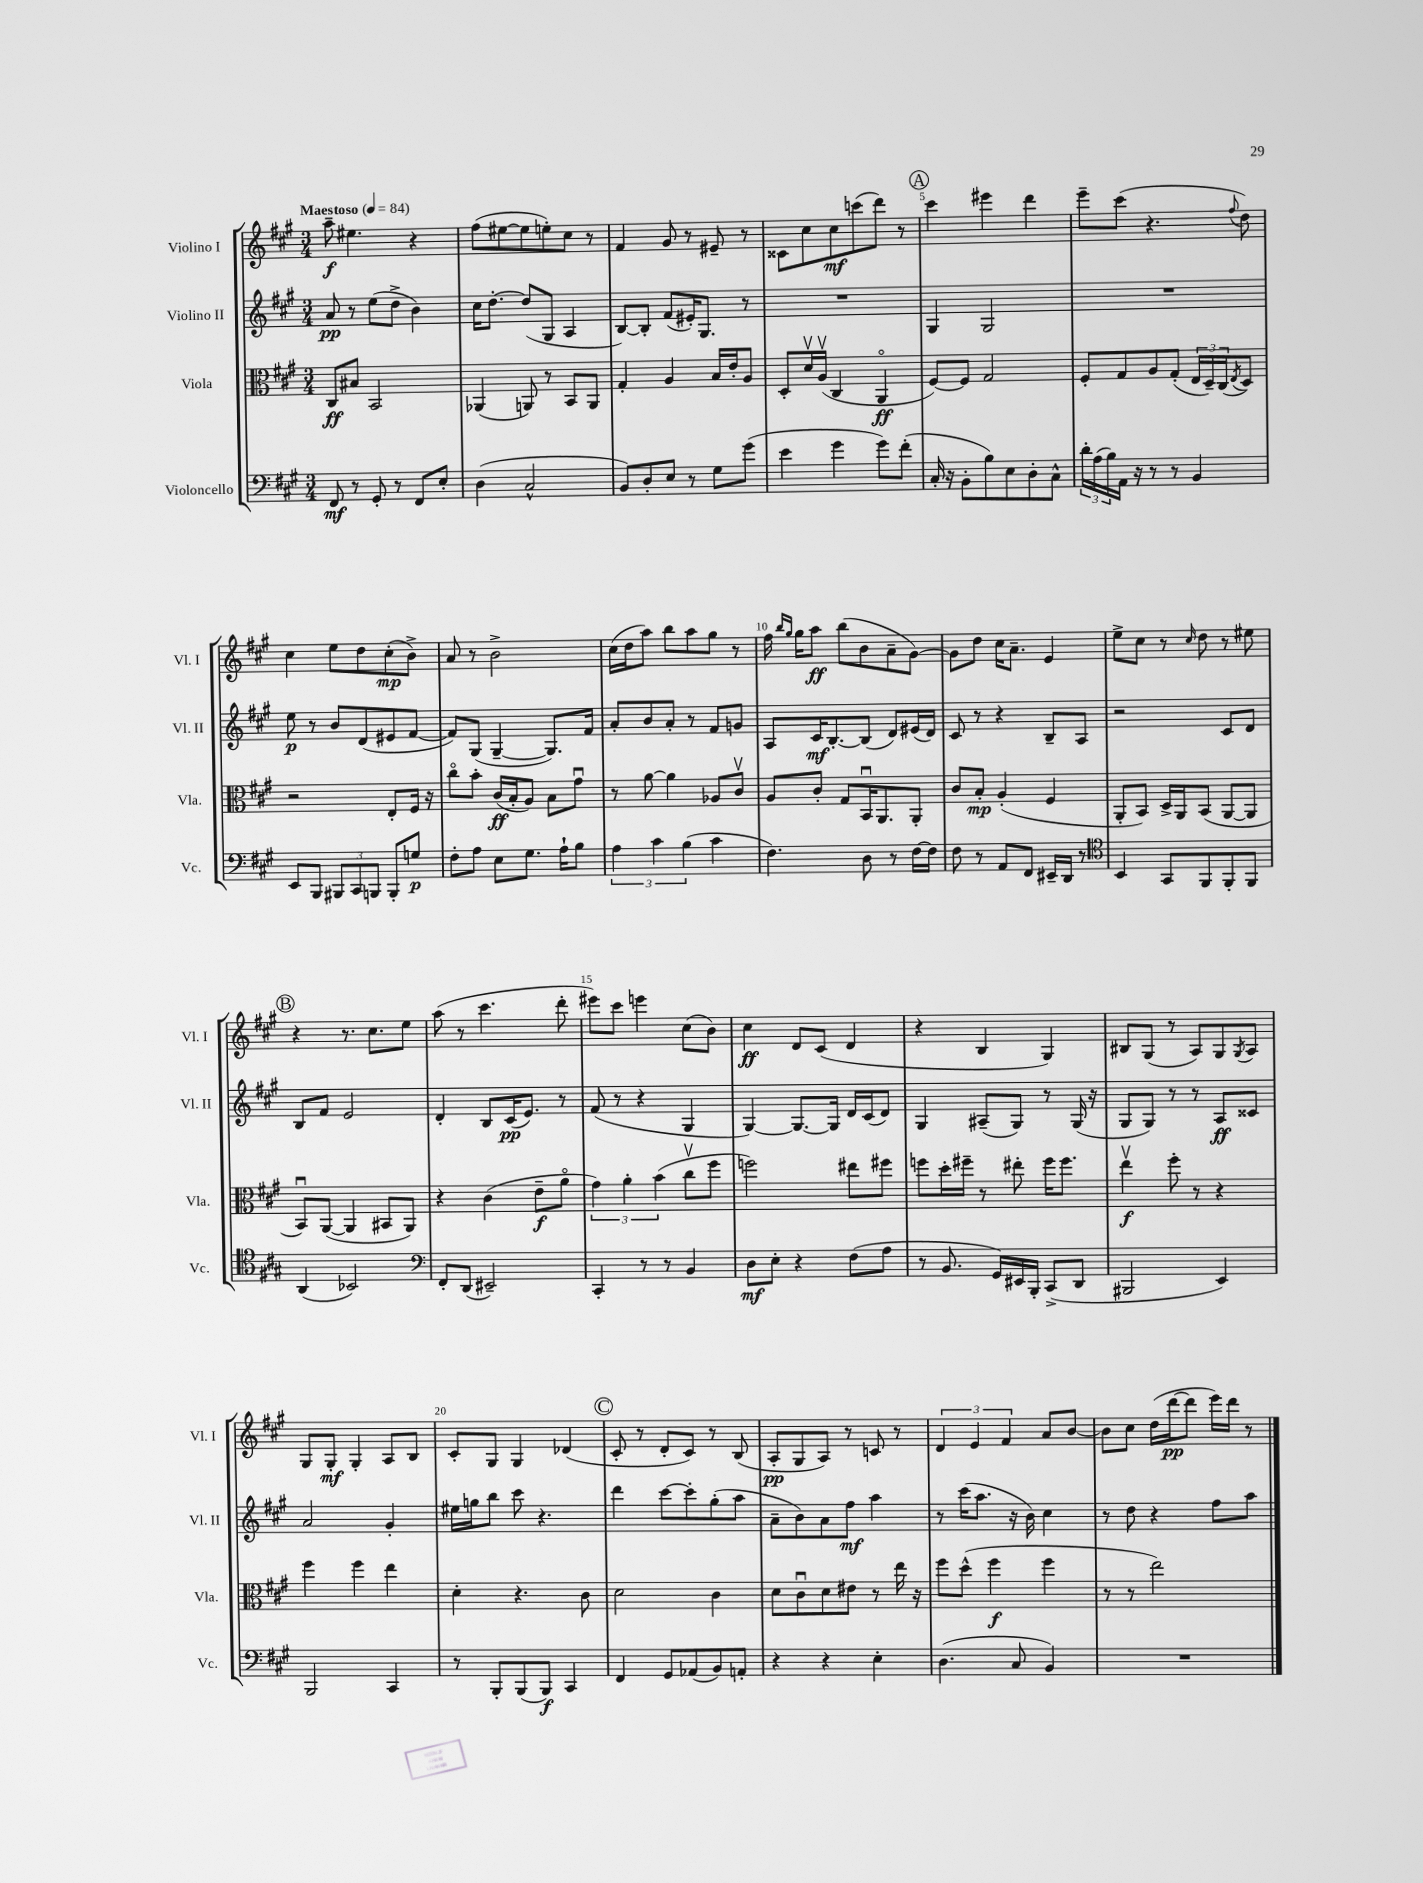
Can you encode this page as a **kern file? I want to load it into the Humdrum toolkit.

**kern	**dynam	**kern	**dynam	**kern	**dynam	**kern	**dynam
*part4	*part4	*part3	*part3	*part2	*part2	*part1	*part1
*staff4	*staff4	*staff3	*staff3	*staff2	*staff2	*staff1	*staff1
*I"Violoncello	*	*I"Viola	*	*I"Violino II	*	*I"Violino I	*
*I'Vc.	*	*I'Vla.	*	*I'Vl. II	*	*I'Vl. I	*
*clefF4	*	*clefC3	*	*clefG2	*	*clefG2	*
*k[f#c#g#]	*	*k[f#c#g#]	*	*k[f#c#g#]	*	*k[f#c#g#]	*
*M3/4	*	*M3/4	*	*M3/4	*	*M3/4	*
*MM84	*	*MM84	*	*MM84	*	*MM84	*
=1	=1	=1	=1	=1	=1	=1	=1
!	!	!	!	!	!	!LO:TX:a:B:t=Maestoso	!
8FF#/	mf	8C#/L	ff	8a/	pp	8aa~\	f
8r	.	8B#X/J	.	8r	.	4.ee#X\	.
8GG#'/	.	2BB/	.	(8ee\L	.	.	.
8r	.	.	.	8dd^\J	.	.	.
8FF#/L	.	.	.	4b\)	.	4r	.
8E'/J	.	.	.	.	.	.	.
=2	=2	=2	=2	=2	=2	=2	=2
(4D\	.	(4AA-X/	.	16cc#\KL	.	(8ff#\L	.
.	.	.	.	[8.dd'\J	.	.	.
.	.	.	.	.	.	[8ee#X\	.
2C#^^/	.	8AAn/)	.	(8dd/L]	.	8ee#\]	.
.	.	8r	.	8G#/J	.	8een'\)	.
.	.	8BB/L	.	4A/	.	8cc#\J	.
.	.	8AA/J	.	.	.	8r	.
=3	=3	=3	=3	=3	=3	=3	=3
8BB/L)	.	4G#'/	.	[8B/L)	.	4f#/	.
8D'/	.	.	.	8B'/J]	.	.	.
8E/J	.	4A/	.	(8f#/L	.	8g#/	.
8r	.	.	.	16e#X'/K)	.	8r	.
.	.	.	.	8.G#/J	.	.	.
8G#\L	.	16B/LL	.	.	.	8e#X~/	.
.	.	16e'/J	.	.	.	.	.
(8g#\J	.	8A/J	.	8r	.	8r	.
=4	=4	=4	=4	=4	=4	=4	=4
4e\	.	8D'/L	.	2.r	.	8c##X\L	.
.	.	16dv/L	.	.	.	8cc#\	.
.	.	(16Av/JJ	.	.	.	.	.
4g#\	.	4C#/	.	.	.	8cc#\	mf
.	.	.	.	.	.	(8cccn\	.
8g#\L)	.	4AA/	ff	.	.	8ddd\J)	.
(8f#'\J	.	.	.	.	.	8r	.
!!LO:REH:place=s1:t=A
=5	=5	=5	=5	=5	=5	=5	=5
16C#'/	.	[8F#/L)	.	4G#/	.	4ccc#\	.
16r	.	.	.	.	.	.	.
8BB'\L	.	8F#/J]	.	.	.	.	.
8B\)	.	2G#/	.	2G#/	.	4eee#X\	.
8E\	.	.	.	.	.	.	.
8D'\	.	.	.	.	.	4ddd\	.
8C#^^\J	.	.	.	.	.	.	.
=6	=6	=6	=6	=6	=6	=6	=6
24d'\LL	.	8F#'/L	.	2.r	.	8eee~\L	.
(24A\	.	.	.	.	.	.	.
24B\)	.	.	.	.	.	.	.
16AA\JJ	.	8G#/	.	.	.	(8ccc#\J	.
16r	.	.	.	.	.	.	.
8r	.	8A/	.	.	.	4.r	.
8r	.	(8G#'/J	.	.	.	.	.
4BB/	.	24E/LL	.	.	.	.	.
.	.	24D~/)	.	.	.	.	.
.	.	(24C#/J	.	.	.	.	.
.	.	8qE/	.	.	.	8qqff#/	.
.	.	8D/J)	.	.	.	8dd\)	.
!!LO:LB:g=z
=7	=7	=7	=7	=7	=7	=7	=7
8EE/L	.	2r	.	8ee\	p	4cc#\	.
8BBB/J	.	.	.	8r	.	.	.
12BBB#X/L	.	.	.	8b/L	.	8ee\L	.
12CC#/	.	.	.	.	.	.	.
.	.	.	.	(8d/	.	8dd\	.
12BBBn/J	.	.	.	.	.	.	.
8BBB'/L	.	8E'/L	.	8e#X/	.	(8cc#'\	mp
8Gn/J	p	16F#/Jk	.	[8f#/J	.	8b^\J)	.
.	.	16r	.	.	.	.	.
=8	=8	=8	=8	=8	=8	=8	=8
8F#'\L	.	8cc#\L	.	8f#/L])	.	8a/	.
8A\J	.	8b'\J	.	(8G#/J	.	8r	.
8E\L	.	(16c#/LL	ff	[4G#~/	.	2b^\	.
.	.	16B'/J	.	.	.	.	.
8.G#\J	.	8A/J)	.	.	.	.	.
.	.	8B\L	.	8.G#/L])	.	.	.
16A`\KL	.	.	.	.	.	.	.
8B\J	.	8g#u\J	.	.	.	.	.
.	.	.	.	16f#/Jk	.	.	.
=9	=9	=9	=9	=9	=9	=9	=9
6A\	.	8r	.	8a'/L	.	(16cc#\LL	.
.	.	.	.	.	.	16dd\J	.
.	.	[8a\	.	8b/	.	8aa\J)	.
6c#\	.	.	.	.	.	.	.
.	.	4a\]	.	8a'/J	.	8bb\L	.
(6B\	.	.	.	.	.	.	.
.	.	.	.	8r	.	8aa\	.
4c#\	.	8A-X/L	.	8f#/L	.	8gg#\J	.
.	.	8c#v/J	.	8gn/J	.	8r	.
=10	=10	=10	=10	=10	=10	=10	=10
4.F#\)	.	8A/L	.	8A/L	.	16ff#\	.
.	.	.	.	.	.	16qqbb/LL	.
.	.	.	.	.	.	16qqgg#/JJ	.
.	.	.	.	.	.	16gg#\KL	.
.	.	8c#'/J	.	16c#/K	mf	8aa\J	ff
.	.	.	.	[8.B'/	.	.	.
.	.	8G#/L	.	.	.	(8bb\L	.
8D\	.	16BBu/K	.	(8B/J]	.	8b\	.
.	.	8.AA/	.	.	.	.	.
8r	.	.	.	8d/L)	.	8a~\	.
[16F#\LL	.	8AA'/J	.	(16e#X/L	.	[8g#\J)	.
16F#\JJ]	.	.	.	16d/JJ)	.	.	.
=11	=11	=11	=11	=11	=11	=11	=11
8F#\	.	8c#/L	.	8c#/	.	8g#\L]	.
8r	.	8B'/J	mp	8r	.	8dd\J	.
8AA/L	.	(4A'/	.	4r	.	16cc#\KL	.
.	.	.	.	.	.	8.a~\J	.
8FF#/J	.	.	.	.	.	.	.
16EE#X~/LL	.	4F#/	.	8B~/L	.	4e/	.
16DD/JJ	.	.	.	.	.	.	.
8r	.	.	.	8A/J	.	.	.
=12	=12	=12	=12	=12	=12	=12	=12
*clefC4	*	*	*	*	*	*	*
4BB/	.	8AA'/L	.	2r	.	8ee^\L	.
.	.	8BB/J)	.	.	.	8cc#\J	.
8GG#/L	.	16D^/LL	.	.	.	8r	.
.	.	16AA/J	.	.	.	.	.
.	.	.	.	.	.	16qqcc#/	.
8FF#/	.	(8BB/J	.	.	.	8dd\	.
8FF#'/	.	[8AA/L	.	8c#/L	.	8r	.
8FF#/J	.	8AA/J]	.	8d/J	.	8ee#X\	.
!!LO:LB:g=z
!!LO:REH:place=s1:t=B
=13	=13	=13	=13	=13	=13	=13	=13
(4AA/	.	8BBu/L)	.	8B/L	.	4r	.
.	.	([8AA/J	.	8f#/J	.	.	.
2BB-X/)	.	4AA/]	.	2e/	.	8.r	.
.	.	.	.	.	.	8.cc#\L	.
.	.	8BB#X/L	.	.	.	.	.
.	.	8AA/J)	.	.	.	8ee\J	.
=14	=14	=14	=14	=14	=14	=14	=14
*clefF4	*	*	*	*	*	*	*
8FF#'/L	.	4r	.	4d'/	.	(8aa\	.
(8DD/J	.	.	.	.	.	8r	.
2EE#X~/)	.	(4c#\	.	8B/L	.	4.ccc#\	.
.	.	.	.	(16c#/K	pp	.	.
.	.	.	.	8.e/J)	.	.	.
.	.	8e~\L	f	.	.	.	.
.	.	8a\J	.	8r	.	8ddd'\	.
=15	=15	=15	=15	=15	=15	=15	=15
4CC#'/	.	6g#\)	.	(8f#/	.	8eee#X\L)	.
.	.	.	.	8r	.	8ccc#\J	.
.	.	6a'\	.	.	.	.	.
8r	.	.	.	4r	.	4eeen\	.
.	.	(6b\	.	.	.	.	.
8r	.	.	.	.	.	.	.
4BB/	.	8cc#v\L	.	4G#/	.	(8cc#\L	.
.	.	8ff#\J	.	.	.	8b\J)	.
=16	=16	=16	=16	=16	=16	=16	=16
8D\L	mf	2ffn\)	.	[4G#/)	.	4cc#\	ff
8E'\J	.	.	.	.	.	.	.
4r	.	.	.	8.G#/L_	.	8d/L	.
.	.	.	.	.	.	(8c#/J	.
.	.	.	.	16G#/Jk]	.	.	.
(8F#\L	.	8ee#X\L	.	16d/LL	.	4d/	.
.	.	.	.	(16c#/J	.	.	.
8A\J	.	8ff#X\J	.	8d/J)	.	.	.
=17	=17	=17	=17	=17	=17	=17	=17
8r	.	8ffn\L	.	4G#/	.	4r	.
8.BB/	.	16dd'\L	.	.	.	.	.
.	.	16ff#X~\JJ	.	.	.	.	.
.	.	8r	.	(8A#X~/L	.	4B/	.
16GG#/LL)	.	.	.	.	.	.	.
16EE#X/	.	8ee#X'\	.	8G#/J)	.	.	.
16BBB'/JJ	.	.	.	.	.	.	.
(8CC#^/L	.	16ff#\KL	.	8r	.	4G#/)	.
.	.	8.ff#\J	.	.	.	.	.
8DD/J	.	.	.	(16G#/	.	.	.
.	.	.	.	16r	.	.	.
=18	=18	=18	=18	=18	=18	=18	=18
2BBB#X/	.	4eev\	f	8G#/L	.	8B#X/L	.
.	.	.	.	8G#/J)	.	(8G#/J	.
.	.	8ff#'\	.	8r	.	8r	.
.	.	8r	.	8r	.	8A/L)	.
4EE/)	.	4r	.	8A/L	ff	8G#/	.
.	.	.	.	.	.	8qG#/	.
.	.	.	.	8c##X/J	.	8A/J	.
!!LO:LB:g=z
=19	=19	=19	=19	=19	=19	=19	=19
2BBB/	.	4ff#\	.	2a/	.	8G#/L	.
.	.	.	.	.	.	8G#'/J	mf
.	.	4ff#\	.	.	.	4G#'/	.
4CC#/	.	4ee\	.	4g#'/	.	8A/L	.
.	.	.	.	.	.	8B/J	.
=20	=20	=20	=20	=20	=20	=20	=20
8r	.	4d'\	.	16ee#X\LL	.	8c#'/L	.
.	.	.	.	16ggn\J	.	.	.
8BBB'/L	.	.	.	8bb\J	.	8G#/J	.
(8BBB/	.	4.r	.	8ccc#\	.	4G#/	.
8BBB/J)	f	.	.	4.r	.	.	.
4CC#/	.	.	.	.	.	(4d-X/	.
.	.	8c#\	.	.	.	.	.
!!LO:REH:place=s1:t=C
=21	=21	=21	=21	=21	=21	=21	=21
4FF#/	.	2d\	.	4ddd\	.	8c#'/	.
.	.	.	.	.	.	8r	.
8GG#/L	.	.	.	[8ccc#\L	.	8d'/L	.
(8AA-X/	.	.	.	8ccc#'\]	.	8c#/J)	.
8BB/)	.	4c#\	.	(8gg#'\	.	8r	.
8AAn'/J	.	.	.	8aa\J	.	(8B/	.
=22	=22	=22	=22	=22	=22	=22	=22
4r	.	8d\L	.	8a~\L	.	8A'/L	pp
.	.	8c#u\	.	8b\)	.	8G#/	.
4r	.	8d\	.	8a\	.	8A/J)	.
.	.	8e#X\J	.	8ff#\J	mf	8r	.
4E'\	.	8r	.	4aa\	.	8cn/	.
.	.	16ee\	.	.	.	8r	.
.	.	16r	.	.	.	.	.
=23	=23	=23	=23	=23	=23	=23	=23
(4.D\	.	8ff#\L	.	8r	.	6d/	.
.	.	(8dd^^\J	.	(16ccc#\KL	.	.	.
.	.	.	.	.	.	6e/	.
.	.	.	.	8.aa\J	.	.	.
.	.	4ff#\	f	.	.	.	.
.	.	.	.	.	.	6f#/	.
8C#/	.	.	.	16r	.	.	.
.	.	.	.	16b\)	.	.	.
4BB/)	.	4ff#\	.	4cc#\	.	8a/L	.
.	.	.	.	.	.	[8b/J	.
=24	=24	=24	=24	=24	=24	=24	=24
2.r	.	8r	.	8r	.	8b\L]	.
.	.	8r	.	8dd\	.	8cc#\J	.
.	.	2ee\)	.	4r	.	(16dd\LL	.
.	.	.	.	.	.	[16ddd\J	pp
.	.	.	.	.	.	8ddd\J]	.
.	.	.	.	8ff#\L	.	16eee\LL)	.
.	.	.	.	.	.	16ddd\JJ	.
.	.	.	.	8aa\J	.	8r	.
==	==	==	==	==	==	==	==
*-	*-	*-	*-	*-	*-	*-	*-
